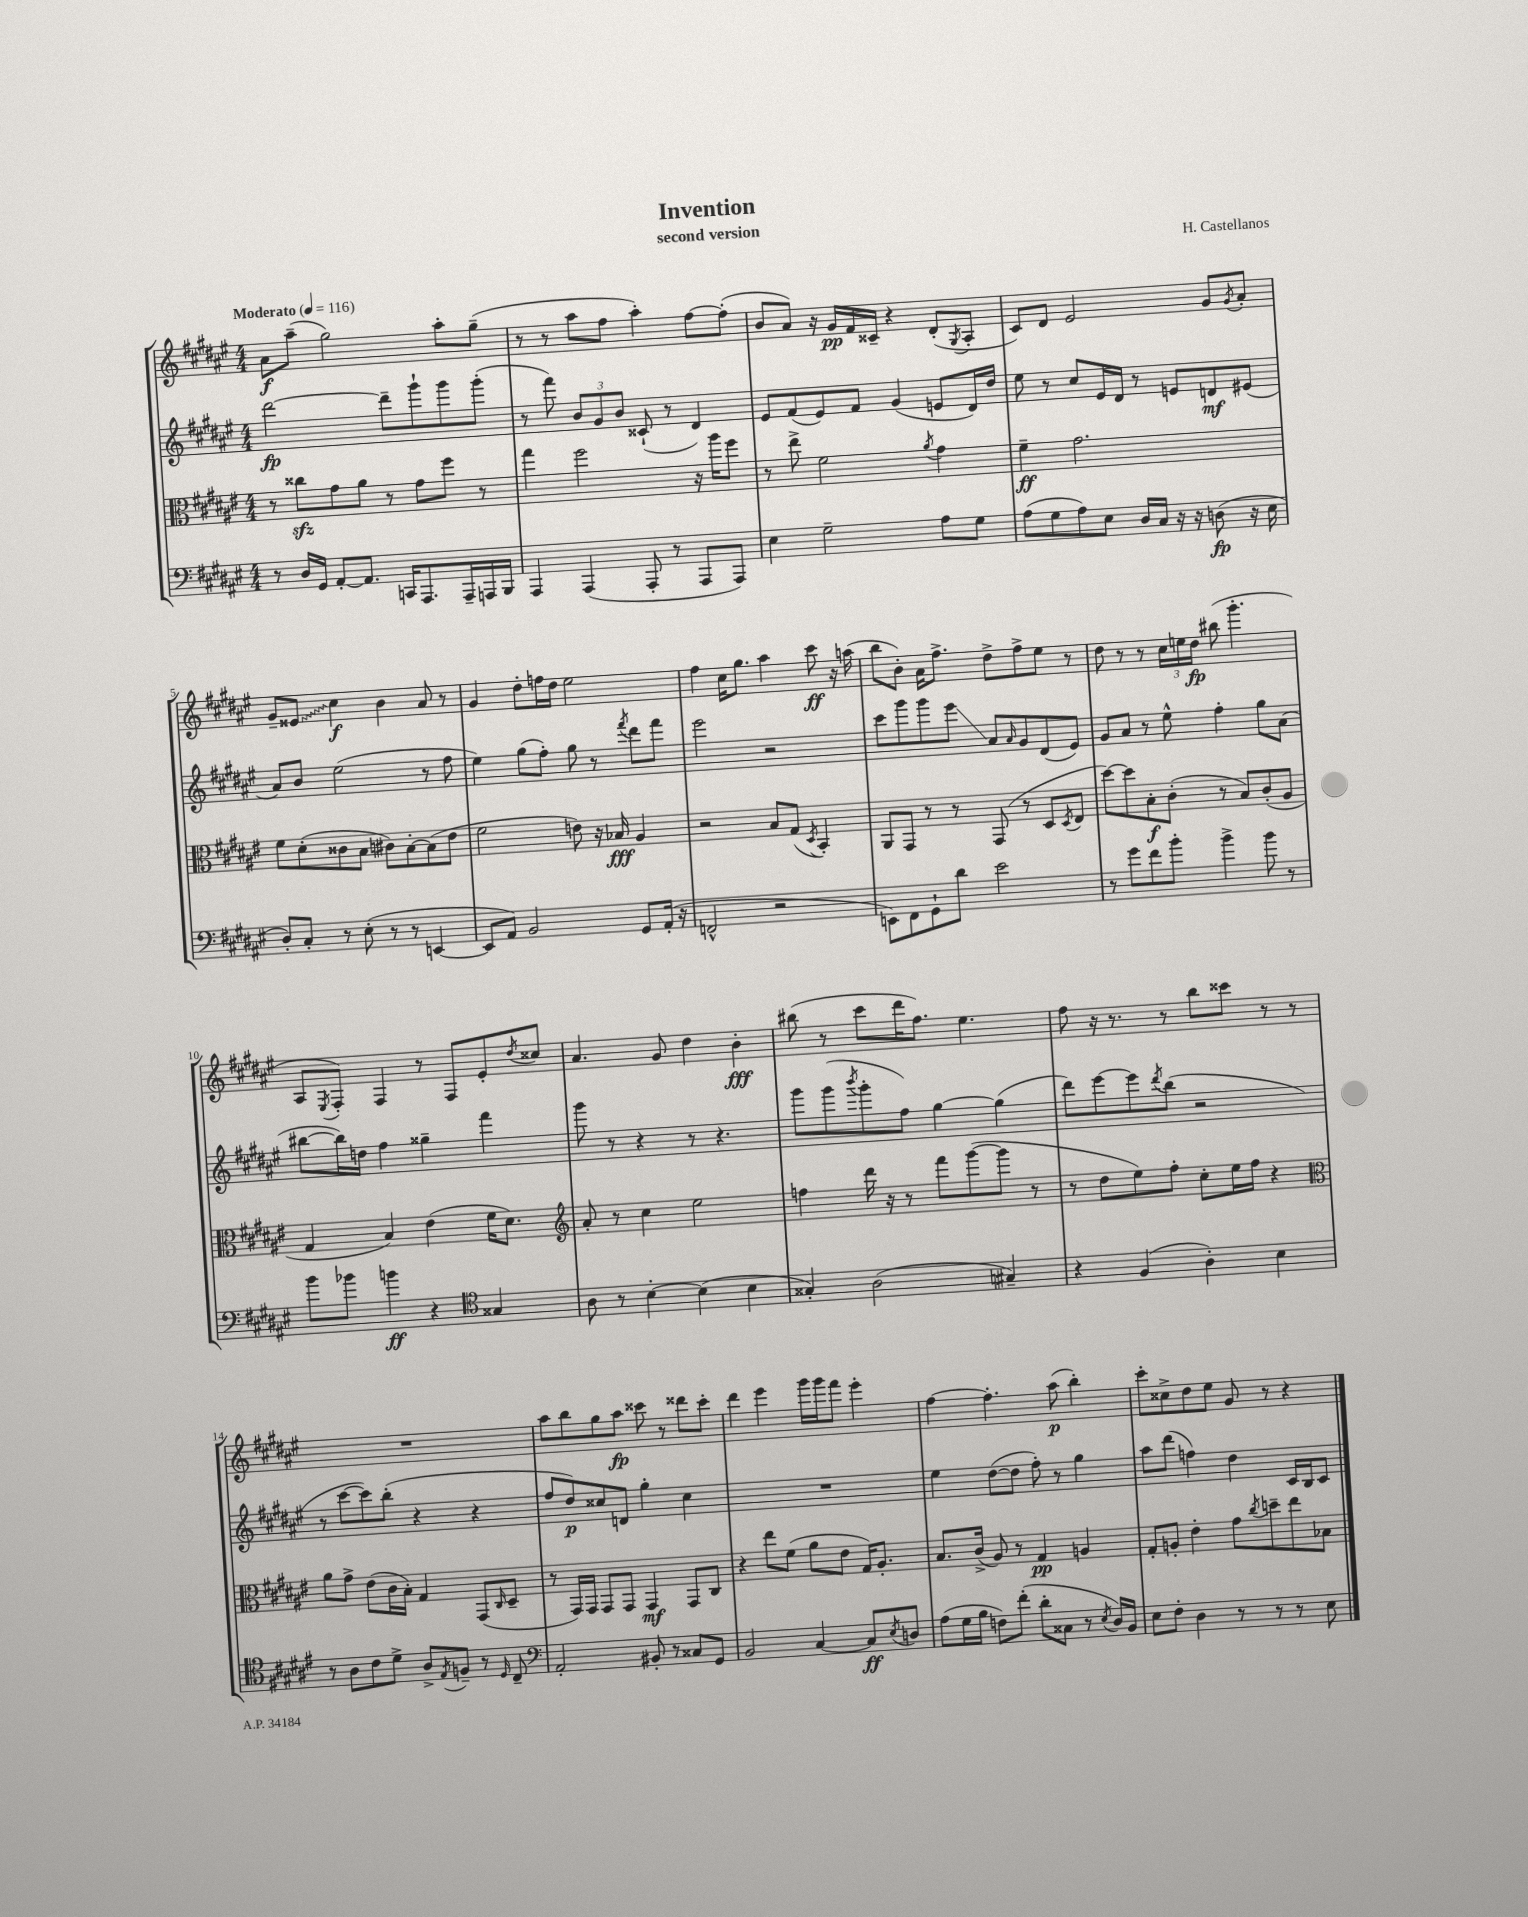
\header { title = "Invention" composer = "H. Castellanos" subtitle = "second version" }
<<
\new StaffGroup <<
\new Staff = "s0" {
    \clef treble \key fis \major \numericTimeSignature \time 4/4 \tempo "Moderato" 4 = 116
    ais'8\f ais''8--( gis''2) ais''8-. gis''8--( |
    r8 r8 ais''8 fis''8 ais''4-.) fis''8~ fis''8-.( |
    b'8 ais'8) r16 gis'16\pp fis'16 cisis'16-- r4 dis'8-.( \acciaccatura { gis8 } ais8-. |
    cis'8) dis'8 eis'2 gis'8 \acciaccatura { gis'8 } ais'8-. |
    gis'8-- \once \override Glissando.style = #'zigzag eisis'8\glissando cis''4\f b'4 ais'8 r8 |
    gis'4 dis''8-. f''16 dis''16 eis''2 |
    fis''4 cis''16 gis''8. ais''4 cis'''8\ff r16 a''16( |
    b''8 b'8-.) ais'16 fis''8.-> dis''8-> fis''8-> eis''8 r8 |
    dis''8 r8 r8 \tuplet 3/2 { cis''16 e''16 dis''16\fp } bis''8( gis'''4.-. |
    ais8 \acciaccatura { eis8 } fis8-.) fis4 r8 fis8 eis'8-. \acciaccatura { dis''8 } cisis''8 |
    ais'4. gis'8 dis''4 b'4-.\fff |
    bis''8( r8 cis'''8 dis'''16 fis''8.) eis''4. |
    fis''8 r16 r8. r8 b''8 cisis'''8 r8 r8 |
    R1 |
    ais''8 b''8 gis''8 ais''8\fp cisis'''8 r8 disis'''8 cisis'''8-. |
    dis'''4 eis'''4 gis'''16 gis'''16 fis'''8 eis'''4-. |
    fis''4~ fis''4.-. ais''8\p( b''4-.) |
    cis'''8-. cisis''8-> dis''8 eis''8 gis'8 r8 r4 \bar "|." |
}
\new Staff = "s1" {
    \clef treble \key fis \major \numericTimeSignature \time 4/4
    dis'''2~\fp dis'''8-- gis'''8-! gis'''8 gis'''8-.( |
    r8 fis'''8) \tuplet 3/2 { b'8 gis'8 b'8 } cisis'8-!( r8 dis'4) |
    eis'8 fis'8( eis'8) fis'8 gis'4( e'8 dis'16) dis''16 |
    eis''8 r8 cis''8 eis'16 dis'16 r8 e'8 d'8\mf eis'8( |
    ais'8) b'8 eis''2( r8 fis''8 |
    eis''4) gis''8( fis''8-.) gis''8 r8 \acciaccatura { fis'''8 } dis'''8 fis'''8 |
    eis'''2 r2 |
    cis'''8 gis'''8 gis'''8 eis'''8\glissando ais'8 \grace { ais'16 } gis'8 dis'8( eis'8) |
    gis'8 ais'8 r8 eis''8-^ fis''4-. gis''8 ais'8( |
    bis''8~ bis''16) d''16 fis''4 gisis''4-- fis'''4 |
    gis'''8 r8 r4 r8 r4. |
    gis'''8 gis'''8( \acciaccatura { b'''8 } gis'''8-. fis''8) gis''4~ gis''4( |
    dis'''8) eis'''8~ eis'''8 \acciaccatura { dis'''8 } b''8( r2 |
    r8 cis'''8~ cis'''8) b''8-.( r4 r4 |
    fis''8 dis''8\p) cisis''8 d'8 gis''4-. cisis''4 |
    R1 |
    eis''4 dis''8~( dis''8 fis''8-.) r8 gis''4 |
    ais''8 dis'''8( f''4) dis''4 cis'16 b16 cis'8 \bar "|." |
}
\new Staff = "s2" {
    \clef alto \key fis \major \numericTimeSignature \time 4/4
    r8 cisis''8\sfz gis'8 ais'8 r8 gis'8 fis''8 r8 |
    gis''4 fis''2 r16 ais''16 fis''8 |
    r8 eis''8-> fis'2 \acciaccatura { ais'8 } gis'4 |
    fis'4--\ff gis'2. |
    fis'8 dis'8-.( cisis'8 b8 cis'8) b8~-. b8( eis'8 |
    fis'2 e'8) r16 bes16\fff ais4 |
    r2 b8 gis8( \acciaccatura { dis8 } b,4-.) |
    ais,8 gis,8 r8 r8 gis,8( r8 dis8 \acciaccatura { dis8 } eis8 |
    dis''8~) dis''8 b8-.\f cis'8-.( r8 b8) cis'8-.( ais8 |
    gis4 b4) eis'4( fis'16 dis'8.) |
    \clef treble ais'8-. r8 cis''4 eis''2 |
    f''4 dis'''16 r16 r8 fis'''8 gis'''8~( gis'''8 r8 |
    r8 dis''8 eis''8) fis''8-. cis''8-. eis''16 fis''16 r4 |
    \clef alto ais'8 gis'8-> eis'8( cis'16 b16-.) gis4 gis,8( \grace { cis16 } dis8-- |
    r8 gis,16) gis,16 gis,8 gis,8 gis,4\mf gis,8 cis8 |
    r4 eis''8 fis'8( ais'8 eis'8 gis16) ais8.-. |
    b8. cis'16->( ais8) r8 gis4\pp a4 |
    gis8-. a8-. eis'4-. gis'8 \acciaccatura { cis''8 } d''8-- eis''8 bes8 \bar "|." |
}
\new Staff = "s3" {
    \clef bass \key fis \major \numericTimeSignature \time 4/4
    r8 dis16 gis,16 ais,8~-. ais,8. c,16 ais,,8. ais,,16-- a,,16 b,,16 |
    ais,,4 ais,,4( ais,,8-. r8 ais,,8 ais,,8) |
    eis4 gis2-- ais8 gis8 |
    ais8( gis8 ais8) eis8 dis16 cis16 r16 r16 d8\fp( r16 eis16 |
    dis8-.) cis8-. r8 eis8-.( r8 r8 e,4~ |
    e,8 ais,8) b,2 gis,8 ais,16-.( r16 |
    f,2-^ r2 |
    e,8) fis,8 gis,8-! dis'8 eis'2 |
    r8 gis'8 fis'8 b'8-. b'4-> b'8 r8 |
    b'8 bes'8 b'4\ff r4 \clef tenor gisis4 |
    ais8 r8 b4~-. b4( b4 |
    gisis4-.) ais2( gis4--) |
    r4 fis4( ais4-.) b4 |
    r8 ais8 cis'8 dis'8-> ais8-> \acciaccatura { eis8 } f8-- r8 \grace { dis16 } cis8-- |
    \clef bass ais,2-. bis,8-. r8 cisis8 gis,8 |
    b,2 cis4~ cis8\ff \acciaccatura { eis8 } d8 |
    ais8( gis16 b16 f8) fis'8-.( dis'8-. cisis8 r8 \acciaccatura { eis8 } dis16) b,16 |
    eis8 fis8-. dis4 r8 r8 r8 eis8 \bar "|." |
}
>>
>>
